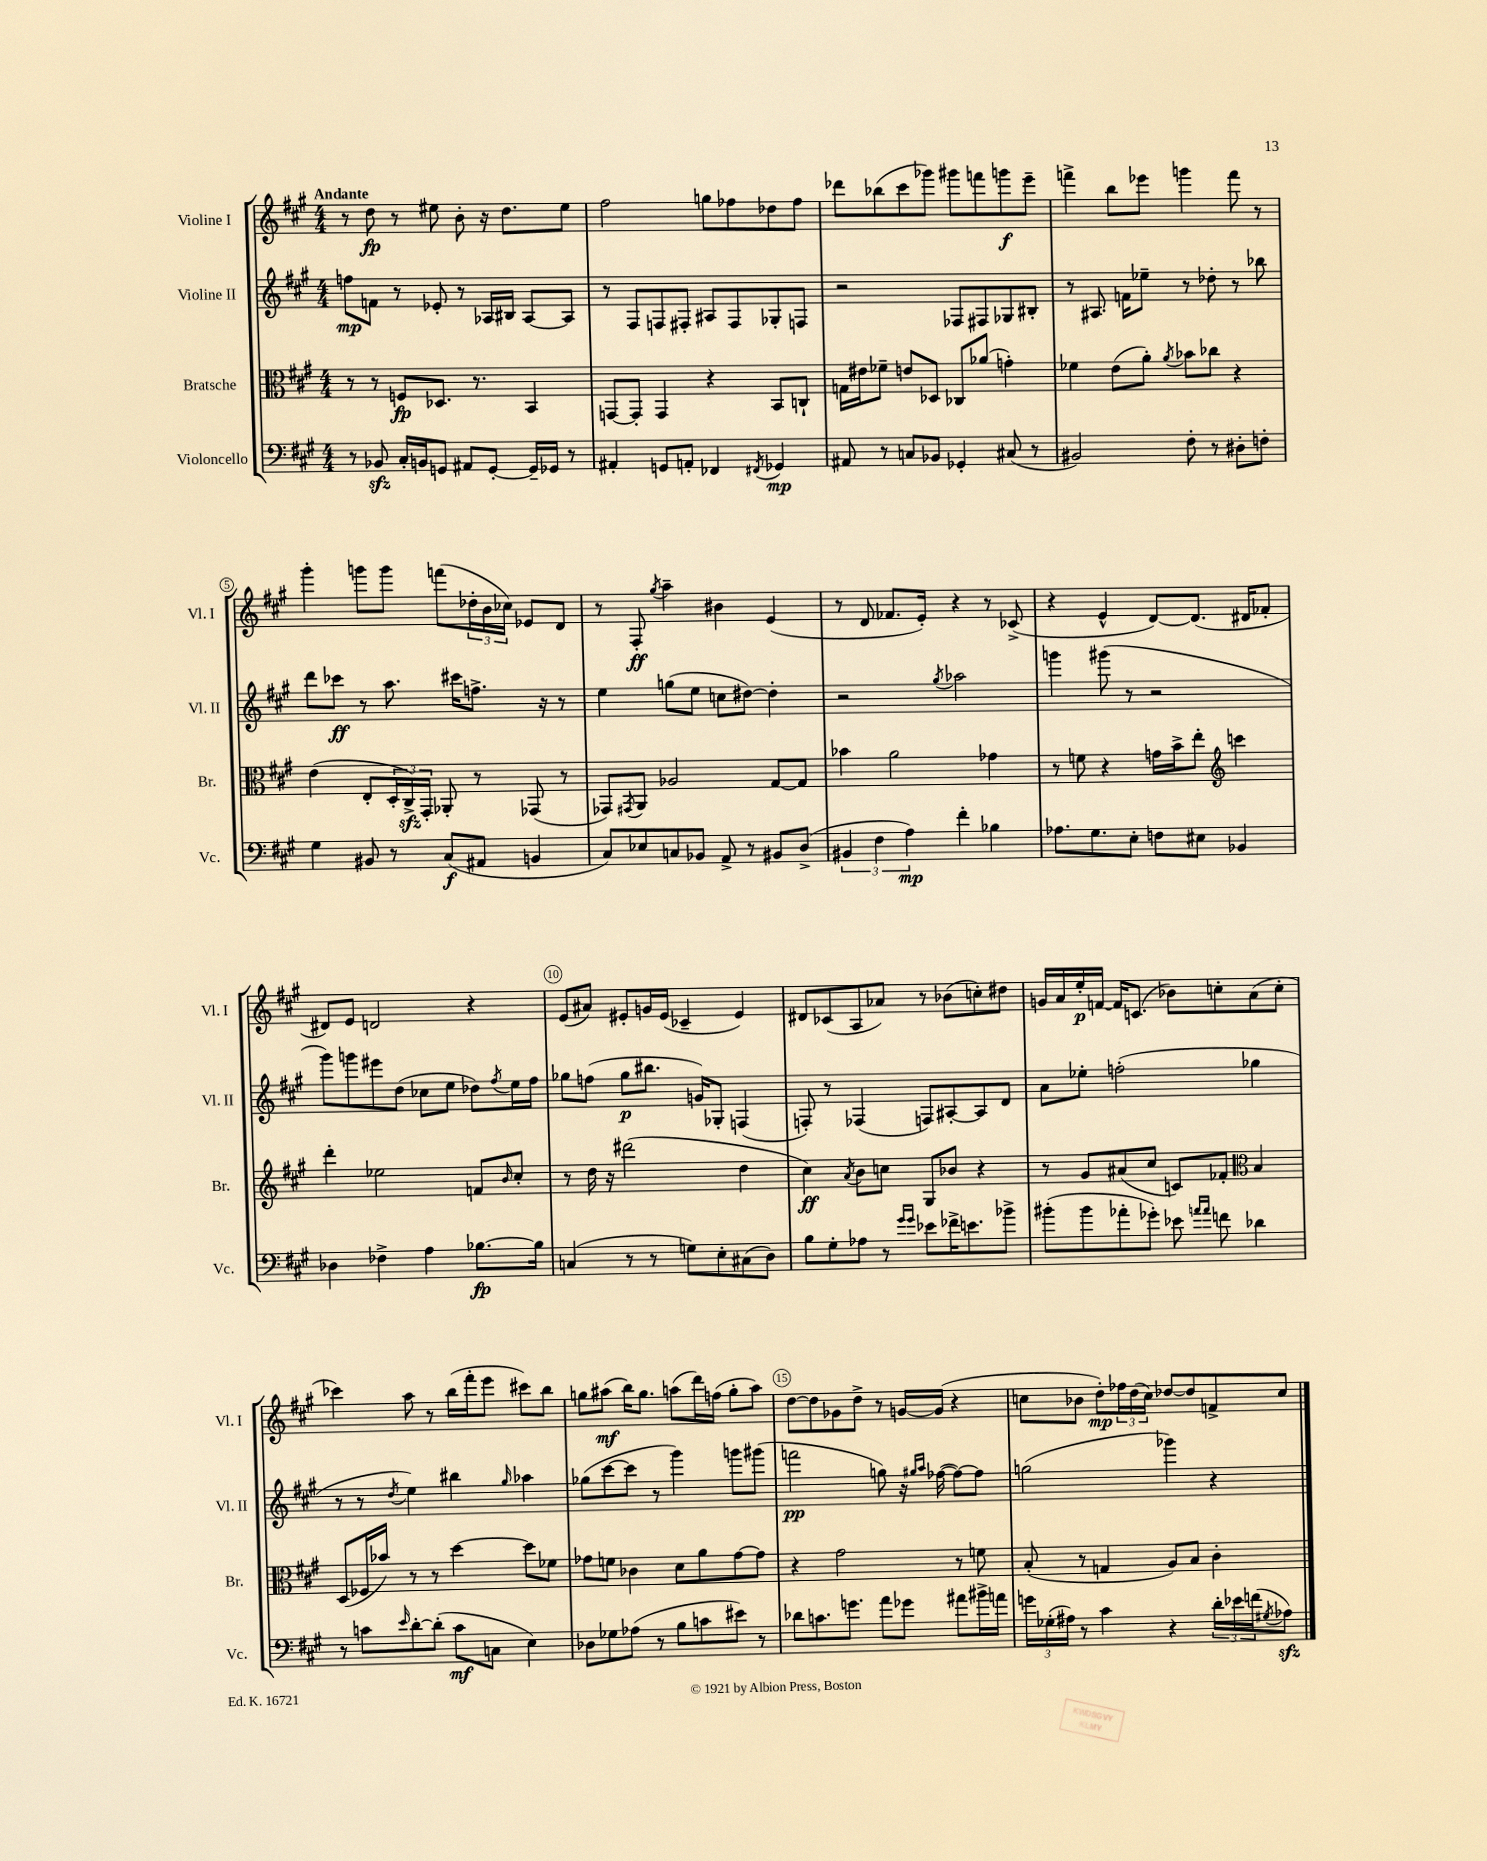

**kern	**dynam	**kern	**dynam	**kern	**dynam	**kern	**dynam
*part4	*part4	*part3	*part3	*part2	*part2	*part1	*part1
*staff4	*staff4	*staff3	*staff3	*staff2	*staff2	*staff1	*staff1
*I"Violoncello	*	*I"Bratsche	*	*I"Violine II	*	*I"Violine I	*
*I'Vc.	*	*I'Br.	*	*I'Vl. II	*	*I'Vl. I	*
*clefF4	*	*clefC3	*	*clefG2	*	*clefG2	*
*k[f#c#g#]	*	*k[f#c#g#]	*	*k[f#c#g#]	*	*k[f#c#g#]	*
*M4/4	*	*M4/4	*	*M4/4	*	*M4/4	*
=1	=1	=1	=1	=1	=1	=1	=1
!	!	!	!	!	!	!LO:TX:a:B:t=Andante	!
8r	.	8r	.	8ffn\L	mp	8r	.
8BB-Xzz/	.	8r	.	8fn\J	.	8dd\	fp
16C#'/LL	.	8Fn/L	fp	8r	.	8r	.
16BBn/J	.	.	.	.	.	.	.
8GGn/J	.	8.D-X/J	.	8e-X'/	.	8ee#X\	.
8AA#X/L	.	.	.	8r	.	8b'\	.
.	.	8.r	.	.	.	.	.
[8GG'/J	.	.	.	16A-X/LL	.	16r	.
.	.	.	.	16B#X/JJ	.	8.dd\L	.
16GG~/LL]	.	4BB/	.	[8A-/L	.	.	.
16GG-X/JJ	.	.	.	.	.	.	.
8r	.	.	.	8A-/J]	.	8ee#\J	.
=2	=2	=2	=2	=2	=2	=2	=2
4AA#X'/	.	[8GGn/L	.	8r	.	2ff#\	.
.	.	8GG'/J]	.	8F#/L	.	.	.
8GGn/L	.	4GG/	.	8Fn/	.	.	.
8AAn'/J	.	.	.	8F#X'/J	.	.	.
4FF-X/	.	4r	.	8A#X/L	.	8ggn\L	.
.	.	.	.	8F#/	.	8ff-X\	.
8qFF#X/	.	.	.	.	.	.	.
4GG-X/	mp	8BB/L	.	8G-X'/	.	8dd-X\	.
.	.	8Cn`/J	.	8Fn/J	.	8ff-\J	.
=3	=3	=3	=3	=3	=3	=3	=3
8AA#X/	.	16Gn\LL	.	2r	.	8ddd-X\L	.
.	.	16e#X\J	.	.	.	.	.
8r	.	8f-X~\J	.	.	.	(8bb-X\	.
8Cn/L	.	8en/L	.	.	.	8ccc#\	.
8BB-X/J	.	8D-X/J	.	.	.	8ggg-X\J)	.
4GG-X'/	.	8C-X/L	.	8F-X/L	.	8ggg#X\L	.
.	.	(8a-X/J	.	8F#X/	.	8fffn\	.
(8C#X/	.	4gn'\)	.	8G-X/	.	8gggn\	f
8r	.	.	.	8B#X'/J	.	8eee~\J	.
=4	=4	=4	=4	=4	=4	=4	=4
2BB#X/)	.	4f-X\	.	8r	.	4fffn^\	.
.	.	.	.	8.A#X/	.	.	.
.	.	(8e\L	.	.	.	8bb\L	.
.	.	.	.	16fn\KL	.	.	.
.	.	8a'\J)	.	8ee-X~\J	.	8eee-X\J	.
.	.	8qa/	.	.	.	.	.
8F#'\	.	8b-X\L	.	8r	.	4gggn\	.
8r	.	8cc-X\J	.	8dd-X'\	.	.	.
8D#X'\L	.	4r	.	8r	.	8fff\	.
8Fn'\J	.	.	.	8bb-X\	.	8r	.
!!LO:LB:g=z
=5	=5	=5	=5	=5	=5	=5	=5
4G#\	.	(4e\	.	8ddd\L	.	4ggg#'\	.
.	.	.	.	8ccc-X\J	ff	.	.
8BB#X/	.	8E'/L	.	8r	.	8gggn\L	.
8r	.	24D'/L	.	8.aa\	.	8ggg\J	.
.	.	24C#zz^/)	.	.	.	.	.
.	.	24GG#'/JJ	.	.	.	.	.
(8C#/L	f	8AA-X'/	.	.	.	(8fffn\L	.
.	.	.	.	16ccc#X\KL	.	.	.
8AA#X/J	.	8r	.	8.ffn^\J	.	24dd-X'\L	.
.	.	.	.	.	.	24b\	.
.	.	.	.	.	.	24cc-X\JJ)	.
4BBn/	.	(8GG-X/	.	.	.	8e-X/L	.
.	.	.	.	16r	.	.	.
.	.	8r	.	8r	.	8d/J	.
=6	=6	=6	=6	=6	=6	=6	=6
8C#/L)	.	8GG-X/L)	.	4ee\	.	8r	.
.	.	8qGG#X/	.	.	.	.	.
8E-X/	.	8AA/J	.	.	.	8F#'/	ff
.	.	.	.	.	.	8qgg#/	.
8Cn/	.	2A-X/	.	(8ggn\L	.	4aa~\	.
8BB-X/J	.	.	.	8ee\J	.	.	.
8AA^/	.	.	.	8ccn\L	.	4b#X\	.
8r	.	.	.	[8dd#X\J)	.	.	.
8BB#X/L	.	[8G#/L	.	4dd#'\]	.	(4e/	.
(8D^/J	.	8G#/J]	.	.	.	.	.
=7	=7	=7	=7	=7	=7	=7	=7
6BB#X/	.	4b-X\	.	2r	.	8r	.
.	.	.	.	.	.	8d/	.
6F#\	.	.	.	.	.	.	.
.	.	2a\	.	.	.	8.f-X/L	.
6A\)	mp	.	.	.	.	.	.
.	.	.	.	.	.	16e'/Jk)	.
.	.	.	.	8qgg#/	.	.	.
4f#'\	.	.	.	2aa-X\	.	4r	.
4B-X\	.	4g-X\	.	.	.	8r	.
.	.	.	.	.	.	(8c-X^/	.
=8	=8	=8	=8	=8	=8	=8	=8
8.A-X\L	.	8r	.	4gggn\	.	4r	.
.	.	8fn\	.	.	.	.	.
8.G#\	.	.	.	.	.	.	.
.	.	4r	.	(8ggg#X\	.	4e^^/	.
8E'\J	.	.	.	8r	.	.	.
8Fn\L	.	16gn\LL	.	2r	.	[8d/L)	.
.	.	16b^\J	.	.	.	.	.
8E#X\J	.	8ee'\J	.	.	.	(8.d/J]	.
*	*	*clefG2	*	*	*	*	*
4BB-X/	.	4cccn\	.	.	.	.	.
.	.	.	.	.	.	16d#X/KL	.
.	.	.	.	.	.	8f-X'/J	.
!!LO:LB:g=z
=9	=9	=9	=9	=9	=9	=9	=9
4D-X\	.	4ddd'\	.	8ggg#\L)	.	8d#X/L)	.
.	.	.	.	8gggn\	.	8e/J	.
4F-X^\	.	2ee-X\	.	8eee#X\	.	2dn/	.
.	.	.	.	(8dd\J	.	.	.
4A\	.	.	.	8cc-X\L	.	.	.
.	.	.	.	8ee\J	.	.	.
[8.B-X\L	fp	8fn/L	.	8dd-X\L)	.	4r	.
.	.	16qqb/	.	8qff#/	.	.	.
.	.	8cc#'/J	.	16ee\L	.	.	.
16B-\Jk]	.	.	.	16ff#\JJ	.	.	.
=10	=10	=10	=10	=10	=10	=10	=10
(4Cn/	.	8r	.	8gg-X\L	.	(8e/L	.
.	.	16dd\	.	(8ffn\J	.	8a#X/J)	.
.	.	16r	.	.	.	.	.
8r	.	(2ddd#X\	.	8gg-\L	p	8e#X'/L	.
8r	.	.	.	8.bb#X\J	.	16gn/L	.
.	.	.	.	.	.	(16e#/JJ	.
8Gn\L)	.	.	.	.	.	4c-X~/	.
.	.	.	.	16gn/KL)	.	.	.
8E'\	.	.	.	8G-X'/J	.	.	.
(8C#X\	.	4dd\	.	(4Fn/	.	4e#/)	.
8D\J)	.	.	.	.	.	.	.
=11	=11	=11	=11	=11	=11	=11	=11
8B\L	.	4cc#\)	ff	8Fn'/)	.	8d#X/L	.
8G#'\	.	.	.	8r	.	(8c-X/	.
.	.	8qa/	.	.	.	.	.
8A-X\J	.	8b\L	.	(4F-X/	.	8A/	.
8r	.	8ccn\J	.	.	.	8a-X/J)	.
16qqg#/LL	.	.	.	.	.	.	.
16qqg#/JJ	.	.	.	.	.	.	.
8e-X\L	.	8G#/L	.	8Fn/L)	.	8r	.
16f-X^\K	.	8b-X/J	.	[8A#X'/	.	(8b-X\L	.
8.en\	.	.	.	.	.	.	.
.	.	4r	.	8A#/]	.	8ccn'\)	.
8b-X^\J	.	.	.	8d/J	.	8dd#X\J	.
=12	=12	=12	=12	=12	=12	=12	=12
(8b#X'\L	.	8r	.	8a\L	.	16gn/LL	.
.	.	.	.	.	.	16a/	.
8b#\	.	8g#/L	.	8ee-X'\J	.	16ee'/	p
.	.	.	.	.	.	[16fn/JJ	.
8a-X'\	.	(8a#X/	.	(2ffn'\	.	16f/KL]	.
.	.	.	.	.	.	(8.cn/J	.
8g-X'\J)	.	8cc#/J	.	.	.	.	.
8e-X\	.	8cn/L)	.	.	.	8b-X\L)	.
16qqan/LL	.	.	.	.	.	.	.
16qqa/JJ	.	.	.	.	.	.	.
8fn\	.	8f-X'/J	.	.	.	8ccn'\	.
*	*	*clefC3	*	*	*	*	*
4d-X\	.	4B/	.	4gg-X\	.	(8a\	.
.	.	.	.	.	.	8cc'\J	.
!!LO:LB:g=z
=13	=13	=13	=13	=13	=13	=13	=13
8r	.	(8D/L	.	8r	.	4ccc-X\)	.
8cn\L	.	16F-X/L	.	8r	.	.	.
.	.	16b-X/JJ)	.	.	.	.	.
16qqe/	.	.	.	8qdd/	.	.	.
[8d'\	.	8r	.	4ee\)	.	8aa\	.
(8d'\J]	.	8r	.	.	.	8r	.
8c\L	mf	[4dd\	.	4bb#X\	.	(16bb\LL	.
.	.	.	.	.	.	16fff#'\J	.
8Cn\J	.	.	.	.	.	8eee\J	.
.	.	.	.	16qqgg#/	.	.	.
4E\)	.	8dd\L]	.	4aa-X\	.	8ccc#X\L)	.
.	.	8f-X\J	.	.	.	8bb\J	.
=14	=14	=14	=14	=14	=14	=14	=14
8D-X\L	.	8g-X\L	.	(8gg-X\L	.	8ggn\L	.
8G-X\	.	8fn\J	.	[8ccc#\	.	(8aa#X\J	mf
(8A-X\J	.	4c-X\	.	8ccc#\J]	.	16bb\KL)	.
.	.	.	.	.	.	8.gg\J	.
8r	.	.	.	8r	.	.	.
8B\L	.	8d\L	.	4ggg#\)	.	(8aan\L	.
8cn\	.	8a\	.	.	.	16ddd\L)	.
.	.	.	.	.	.	(16ffn\JJ	.
8e#X\J)	.	[8g-\	.	8gggn\L	.	8gg'\L	.
8r	.	8g-\J]	.	(8ggg#X\J	.	8aa\J)	.
=15	=15	=15	=15	=15	=15	=15	=15
8d-X\L	.	4r	.	2fffn\	pp	[8dd\L	.
8.cn\	.	.	.	.	.	8dd\]	.
.	.	2g#\	.	.	.	8g-X\	.
8.gn\J	.	.	.	.	.	.	.
.	.	.	.	.	.	8dd^\J	.
8a\L	.	.	.	8ggn\)	.	8r	.
8g-X\J	.	.	.	16r	.	[16gn/LL	.
.	.	.	.	16qqgg#X/LL	.	.	.
.	.	.	.	16qqaa/JJ	.	.	.
.	.	.	.	([16ff-X\	.	(16g/JJ]	.
8a#X\L	.	8r	.	8ff-\L_)	.	4r	.
16b#X^\L	.	8fn\	.	8ff-\J]	.	.	.
16an\JJ	.	.	.	.	.	.	.
=16	=16	=16	=16	=16	=16	=16	=16
24gn\LL	.	(8B'/	.	(2ggn\	.	8ccn\L	.
(24G-X'\	.	.	.	.	.	.	.
24A#X\JJ)	.	.	.	.	.	.	.
8r	.	8r	.	.	.	8b-X\J	.
4c#\	.	4Gn/	.	.	.	8dd'\L)	mp
.	.	.	.	.	.	24ff-X\L	.
.	.	.	.	.	.	(24dd\	.
.	.	.	.	.	.	24cc\JJ)	.
4r	.	8A/L)	.	4ggg-X\)	.	[8dd-X/L	.
.	.	8B/J	.	.	.	8dd-/]	.
24d'\LL	.	4c#'\	.	4r	.	8fn^/	.
24e-X\	.	.	.	.	.	.	.
(24fn\J	.	.	.	.	.	.	.
8qG#X/	.	.	.	.	.	.	.
8A-Xzz\J)	.	.	.	.	.	8cc/J	.
==	==	==	==	==	==	==	==
*-	*-	*-	*-	*-	*-	*-	*-
